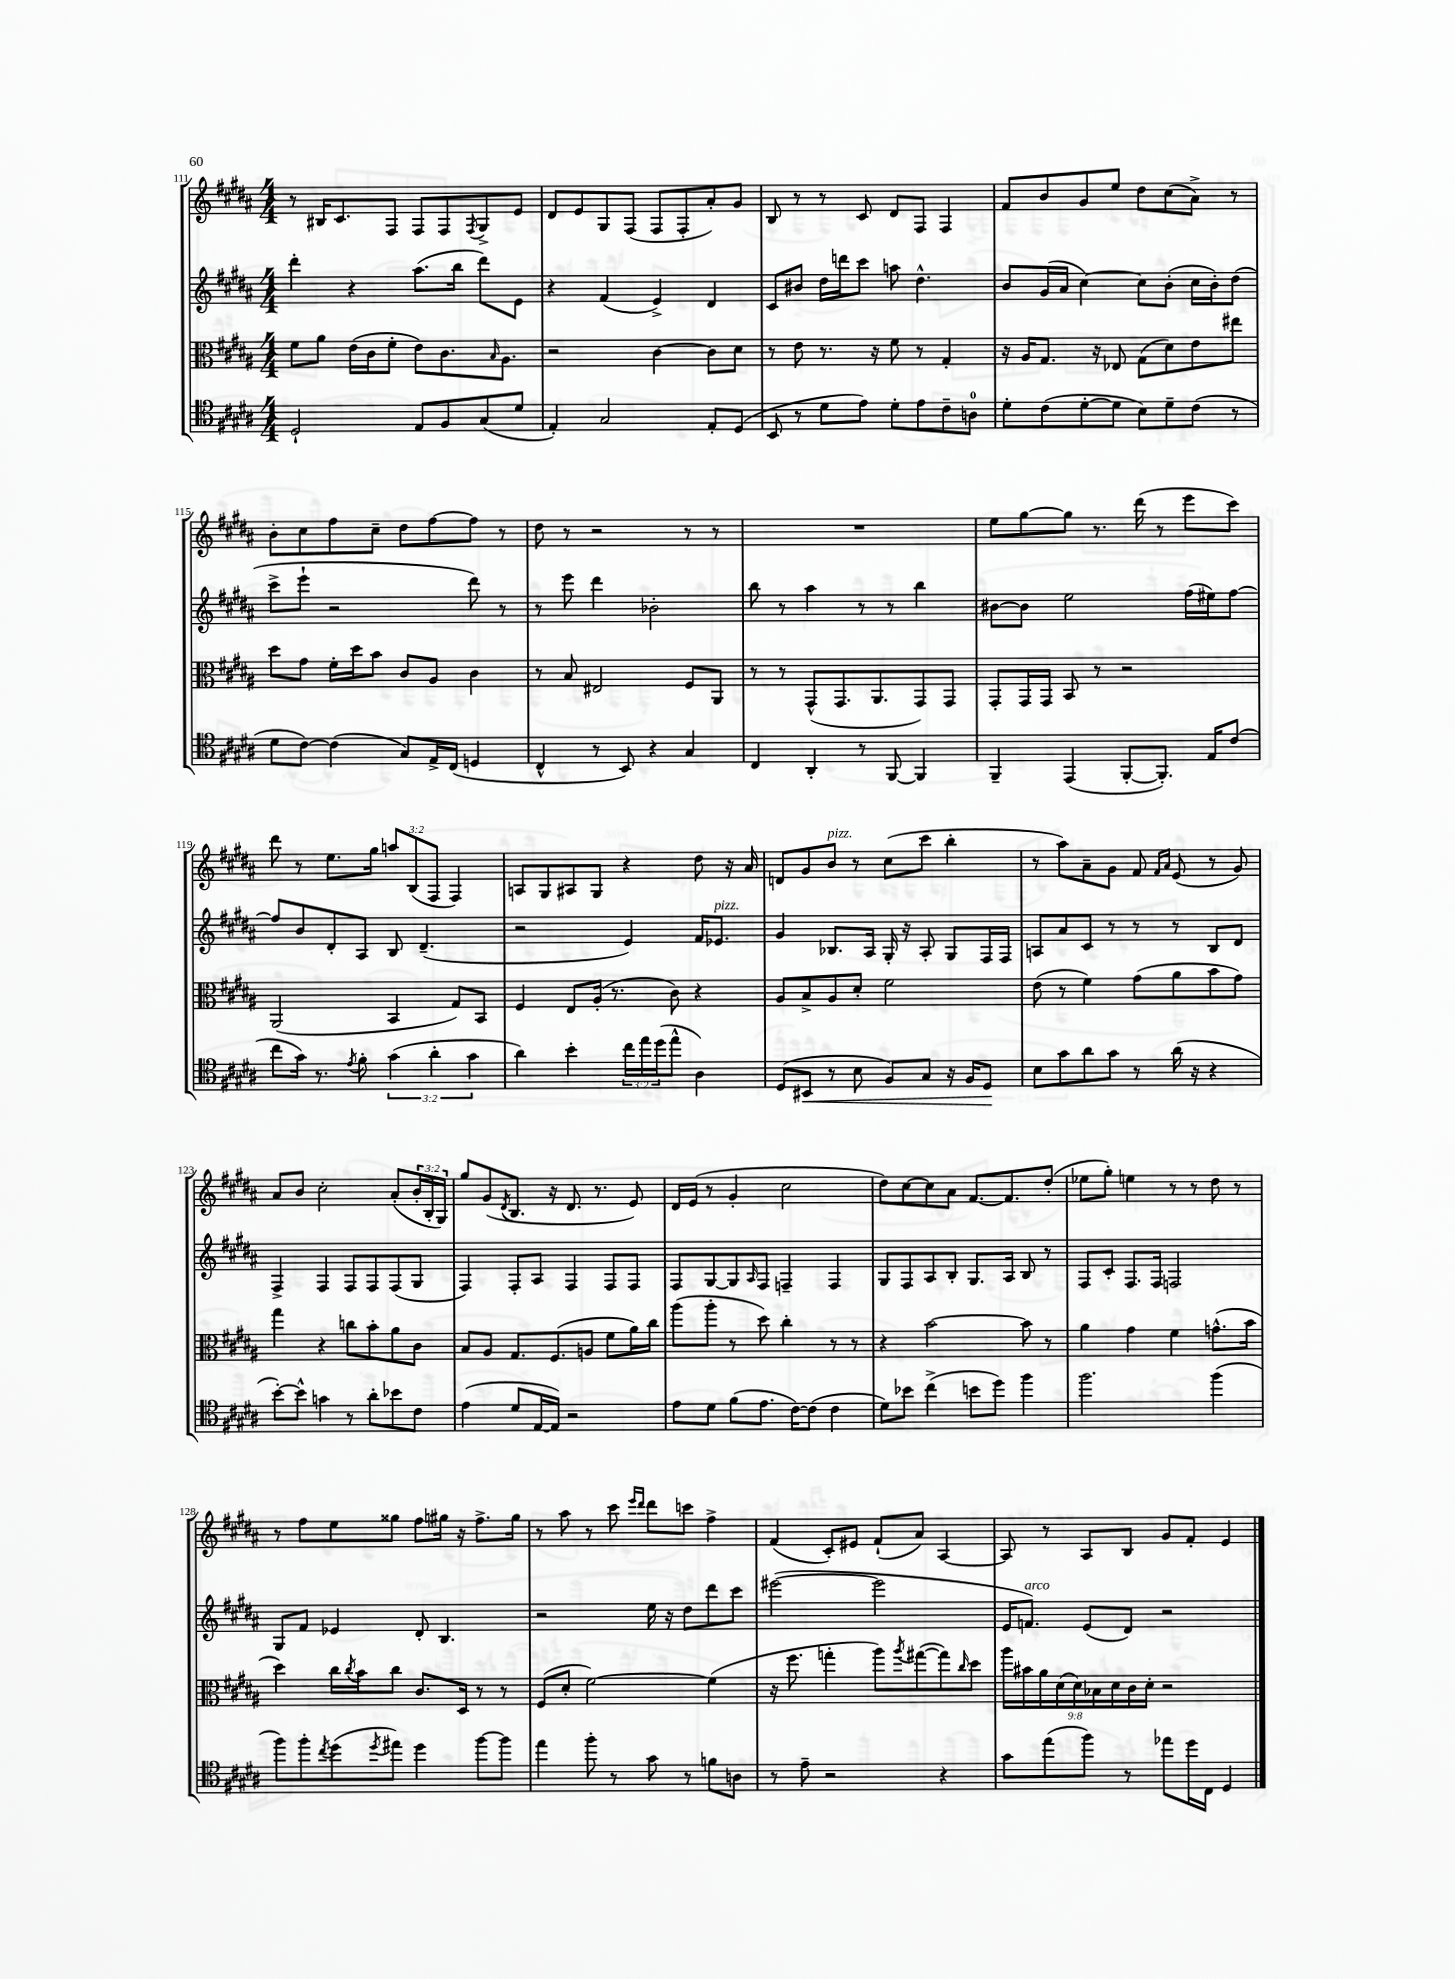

**kern	**kern	**kern	**kern
*staff4	*staff3	*staff2	*staff1
*clefC4	*clefC3	*clefG2	*clefG2
*k[f#c#g#d#a#]	*k[f#c#g#d#a#]	*k[f#c#g#d#a#]	*k[f#c#g#d#a#]
*M4/4	*M4/4	*M4/4	*M4/4
2D#`/	8f#\L	4ddd#'\	8r
.	8a#\J	.	16B#/LK
.	.	.	8.c#/
.	(16e\LL	4r	.
.	16c#\J	.	.
.	8f#'\J	.	8F#/J
8E/L	8e\L)	(8.aa#\L	8F#/L
8F#/	8.c#\	.	8F#/
.	.	16bb\Jk	.
.	.	.	8qF#/
(8G#/	.	8ddd#\L)	8G#^/
.	16qqB/	.	.
.	8.A#\J	.	.
8d#/J	.	8e\J	8e/J
=	=	=	=
4E'/)	2r	4r	8d#/L
.	.	.	8e/
2G#/	.	(4f#/	8G#/
.	.	.	(8F#/J
.	[4c#\	4e^/)	8F#/L
.	.	.	8F#'/
8E'/L	8c#\]L	4d#/	8a#'/)
(8D#/J	8d#\J	.	8g#/J
=	=	=	=
8BB/	8r	8c#/L	8B/
8r	8e\	8b#/J	8r
8d#\L	8.r	16dd#\LL	8r
.	.	16ddd\J	.
8e\J)	.	8ccc#\J	8c#/
.	16r	.	.
8d#'\L	8f#\	8aa\	8d#/L
8e\	8r	4.dd#^^\	8F#/J
8c#~\	4G#'/	.	4F#/
8A\J	.	.	.
=	=	=	=
8d#'\L	16r	8b/L	8f#/L
.	16A#/LK	.	.
(8c#\	8.G#/J	(16g#/L	8b/
.	.	16a#/JJ	.
[8d#'\	.	[4cc#\)	8g#/
.	16r	.	.
8d#\]J	8E-/	.	8ee/J
8B\L)	(8G#\L	8cc#\]L	8dd#\L
8d#~\	8d#\)	(8b'\J	(8cc#\
(8c#\J	8e\	16cc#\LL	8a#^\J)
.	.	16b'\J)	.
8r	8ee#\J	(8dd#\J	8r
=	=	=	=
8d#\L	8dd#\L	8ccc#^\L	8b'\L
[8c#\J)	8g#\J	8eee`\J	8cc#\
(4c#\]	16f#'\LL	2r	8ff#\
.	16dd#\J	.	.
.	8b\J	.	8cc#~\J
8G#/L)	8c#/L	.	8dd#\L
16E^/L	8A#/J	.	[8ff#\
(16C#/JJ	.	.	.
4D/	4c#\	8ddd#\)	8ff#\]J
.	.	8r	8r
=	=	=	=
4C#^^/	8r	8r	8dd#\
.	8B/	8eee\	8r
8r	2E#/	4ddd#\	2r
8BB/)	.	.	.
4r	.	2b-'\	.
4G#/	8F#/L	.	8r
.	8AA#/J	.	8r
=	=	=	=
4C#/	8r	8bb\	1r
.	8r	8r	.
4AA#'/	(8GG#^^/L	4aa#\	.
.	8.GG#/	.	.
8r	.	8r	.
.	8.AA#/	.	.
[8FF#/	.	8r	.
4FF#/]	8GG#/)	4bb\	.
.	8GG#/J	.	.
=	=	=	=
4FF#~/	8GG#'/L	[8b#\L	8ee\L
.	16GG#/L	8b#\]J	[8gg#\
.	16GG#/JJ	.	.
(4EE/	8BB/	2ee\	8gg#\]J
.	8r	.	8.r
[8FF#'/L	2r	.	.
.	.	.	(16ddd#\
8.FF#'/]J)	.	.	8r
.	.	(16ff#\LL	8eee\L
16E/LK	.	16ee#\J)	.
(8c#/J	.	[8ff#\J	8ccc#\J)
=	=	=	=
8cc#\L	(2AA#/	8ff#/]L	8ddd#\
16g#\Jk)	.	8b/	8r
8.r	.	.	.
.	.	8d#'/	8.ee\L
8qe/	.	.	.
8f#'\	.	8A#/J	.
.	.	.	16gg#\Jk
(6g#\	4BB/	8B/	12aa/L
.	.	.	(12B/
.	.	(4.d#~/	.
6a#'\	.	.	12F#/J
.	8G#/L)	.	4F#/)
6g#\	.	.	.
.	8BB/J	.	.
=	=	=	=
4a#\)	4F#/	2r	8A/L
.	.	.	8G#/
4b'\	8E/L	.	8A#/
.	(16A#'/Jk	.	8G#/J
.	8.r	.	.
24cc#\LL	.	4e/)	4r
24ee\	.	.	.
(24dd#\J	.	.	.
8ee^^\J	8c#\)	.	.
4A#\)	4r	16f#/LK	8dd#\
.	.	8.e-/J	.
.	.	.	16r
.	.	.	16a#/
=	=	=	=
(8D#/L	8A#/L	4g#/	8d/L
8BB#/J	8B^/	.	8g#/
8r	8A#/	8.B-/L	8b/J
8B\	8d#'/J	.	8r
.	.	16A#/Jk	.
8F#/L)	2f#\	16G#'/	(8cc#\L
.	.	16r	.
8G#/J	.	8A#'/	8ccc#\J
16r	.	8G#/L	4bb'\
16F#/LK	.	.	.
8D#/J	.	16F#/L	.
.	.	16F#/JJ	.
=	=	=	=
8B\L	(8e\	8A/L	8r
8g#\	8r	8a#/	8aa#\L)
8a#\	4f#\)	8c#/J	8a#~\
8g#\J	.	8r	8g#\J
8r	(8g#\L	8r	8f#/
.	.	.	16qqf#/LL
.	.	.	16qqa#/JJ
(16a#\	8a#\	8r	(8e/
16r	.	.	.
4r	8b\	8B/L	8r
.	8g#\J)	8d#/J	8g#/)
=	=	=	=
[8b'\L)	4gg#\	4F#^/	8a#/L
8b^^\]J	.	.	8b/J
4g\	4r	4F#/	2cc#'\
8r	8cc\L	8F#/L	.
8a#'\L	8b'\	8F#/	.
8b-\	8a#\	(8F#/	(8a#'/L
8c#\J	8c#\J	8G#/J	24b'/L
.	.	.	24B'/
.	.	.	24G#/JJ)
=	=	=	=
(4e\	8B/L	4F#/)	8gg#/L
.	8A#/J	.	(8g#/
.	.	.	8qd#/
8d#/L	8.G#/L	8F#'/L	8.B/J
[16E/L	.	8A#/J	.
16E/]JJ)	(8.F#/	.	16r
2r	.	4F#/	8.d#/
.	8A/J	.	.
.	.	.	8.r
.	8f#\L	8F#/L	.
.	16a#\L)	8F#/J	8e/)
.	16cc#\JJ	.	.
=	=	=	=
8e\L	(8aa#\L	8F#/L	16d#/LL
.	.	.	(16e/JJ
8d#\J	8aa#'\J	[8G#/	8r
(8f#\L	8r	8G#/]	4g#'/
.	.	16qqA#/	.
8.e\J	8dd#\)	8F#/J	.
.	4cc#'\	4F~/	2cc#\
[16c#\LK)	.	.	.
(8c#\]J	.	.	.
4c#\	8r	4F/	.
.	8r	.	.
=	=	=	=
8d#\L)	4r	8G#/L	8dd#\L)
8b-\J	.	8F#/	[8cc#\
(4cc#^\	[2b\	8A#/	8cc#\]
.	.	8B'/J	8a#\J
8b\L	.	8.G#/L	[8.f#/L
8dd#\J)	.	.	.
.	.	16A#/Jk	8.f#/]
4ff#\	8b\]	8B/	.
.	8r	8r	(8dd#'/J
=	=	=	=
2.ff#\	4a#\	8F#/L	8ee-\L
.	.	8c#'/J	8gg#'\J)
.	4g#\	8.F#/L	4ee\
.	.	16F#/Jk	.
.	4f#\	2F/	8r
.	.	.	8r
(4ff#\	(8.g^^\L	.	8dd#\
.	.	.	8r
.	16b\Jk	.	.
=	=	=	=
8ff#\L)	4dd#\)	8G#/L	8r
8ff#'\	.	8f#/J	8ff#\L
8qcc#/	.	.	.
(8dd#\	16cc#\LL	4e-/	8ee\
.	8qcc#/	.	.
.	16b\J	.	.
8qdd#/	.	.	.
8ee#\J)	8cc#\J	.	8gg##\J
4dd#\	8.c#/L	8d#'/	8ff#\L
.	.	4.B/	16gg#\Jk
.	16D#/Jk	.	16r
[8ff#\L	8r	.	8.ff#^\L
8ff#\]J	8r	.	.
.	.	.	16gg#\Jk
=	=	=	=
4ee\	(8F#/L	2r	8r
.	8d#'/J	.	8aa#\
8ff#'\	[2f#\)	.	8r
8r	.	.	8ccc#\
.	.	.	16qqeee/LL
.	.	.	16qqddd#/JJ
8g#\	.	16ee\	8ddd#\L
.	.	16r	.
8r	.	8dd#\L	8ccc\J
8f\L	(4f#\]	8ddd#\	4ff#^\
8A\J	.	8ccc#\J	.
=	=	=	=
8r	16r	([2eee#\	(4f#/
.	8.ff#\	.	.
8e~\	.	.	.
2r	4gg'\	.	8c#'/L)
.	.	.	8e#/J
.	8aa#\L)	2eee#\]	(8f#`/L
.	8qaa#/	.	.
.	([8gg#\	.	8a#/J)
4r	8gg#\])	.	[4A#/
.	16qqcc#/	.	.
.	8dd#\J	.	.
=	=	=	=
8g#\L	18aa#\LL	16e/LK	8A#/]
.	18b#\	.	.
.	.	8.f/J)	.
.	18a#\	.	.
(8ee\	.	.	8r
.	(18d#\	.	.
.	18d#\)	.	.
8ff#\J)	.	(8e/L	8A#/L
.	18B-\	.	.
.	18d#\	.	.
8r	.	8d#/J)	8B/J
.	18c#\	.	.
.	18d#'\JJ	.	.
8ee-\L	2r	2r	8g#/L
16dd#\L	.	.	8f#'/J
16C#\JJ	.	.	.
4D#/	.	.	4e/
==	==	==	==
*-	*-	*-	*-
